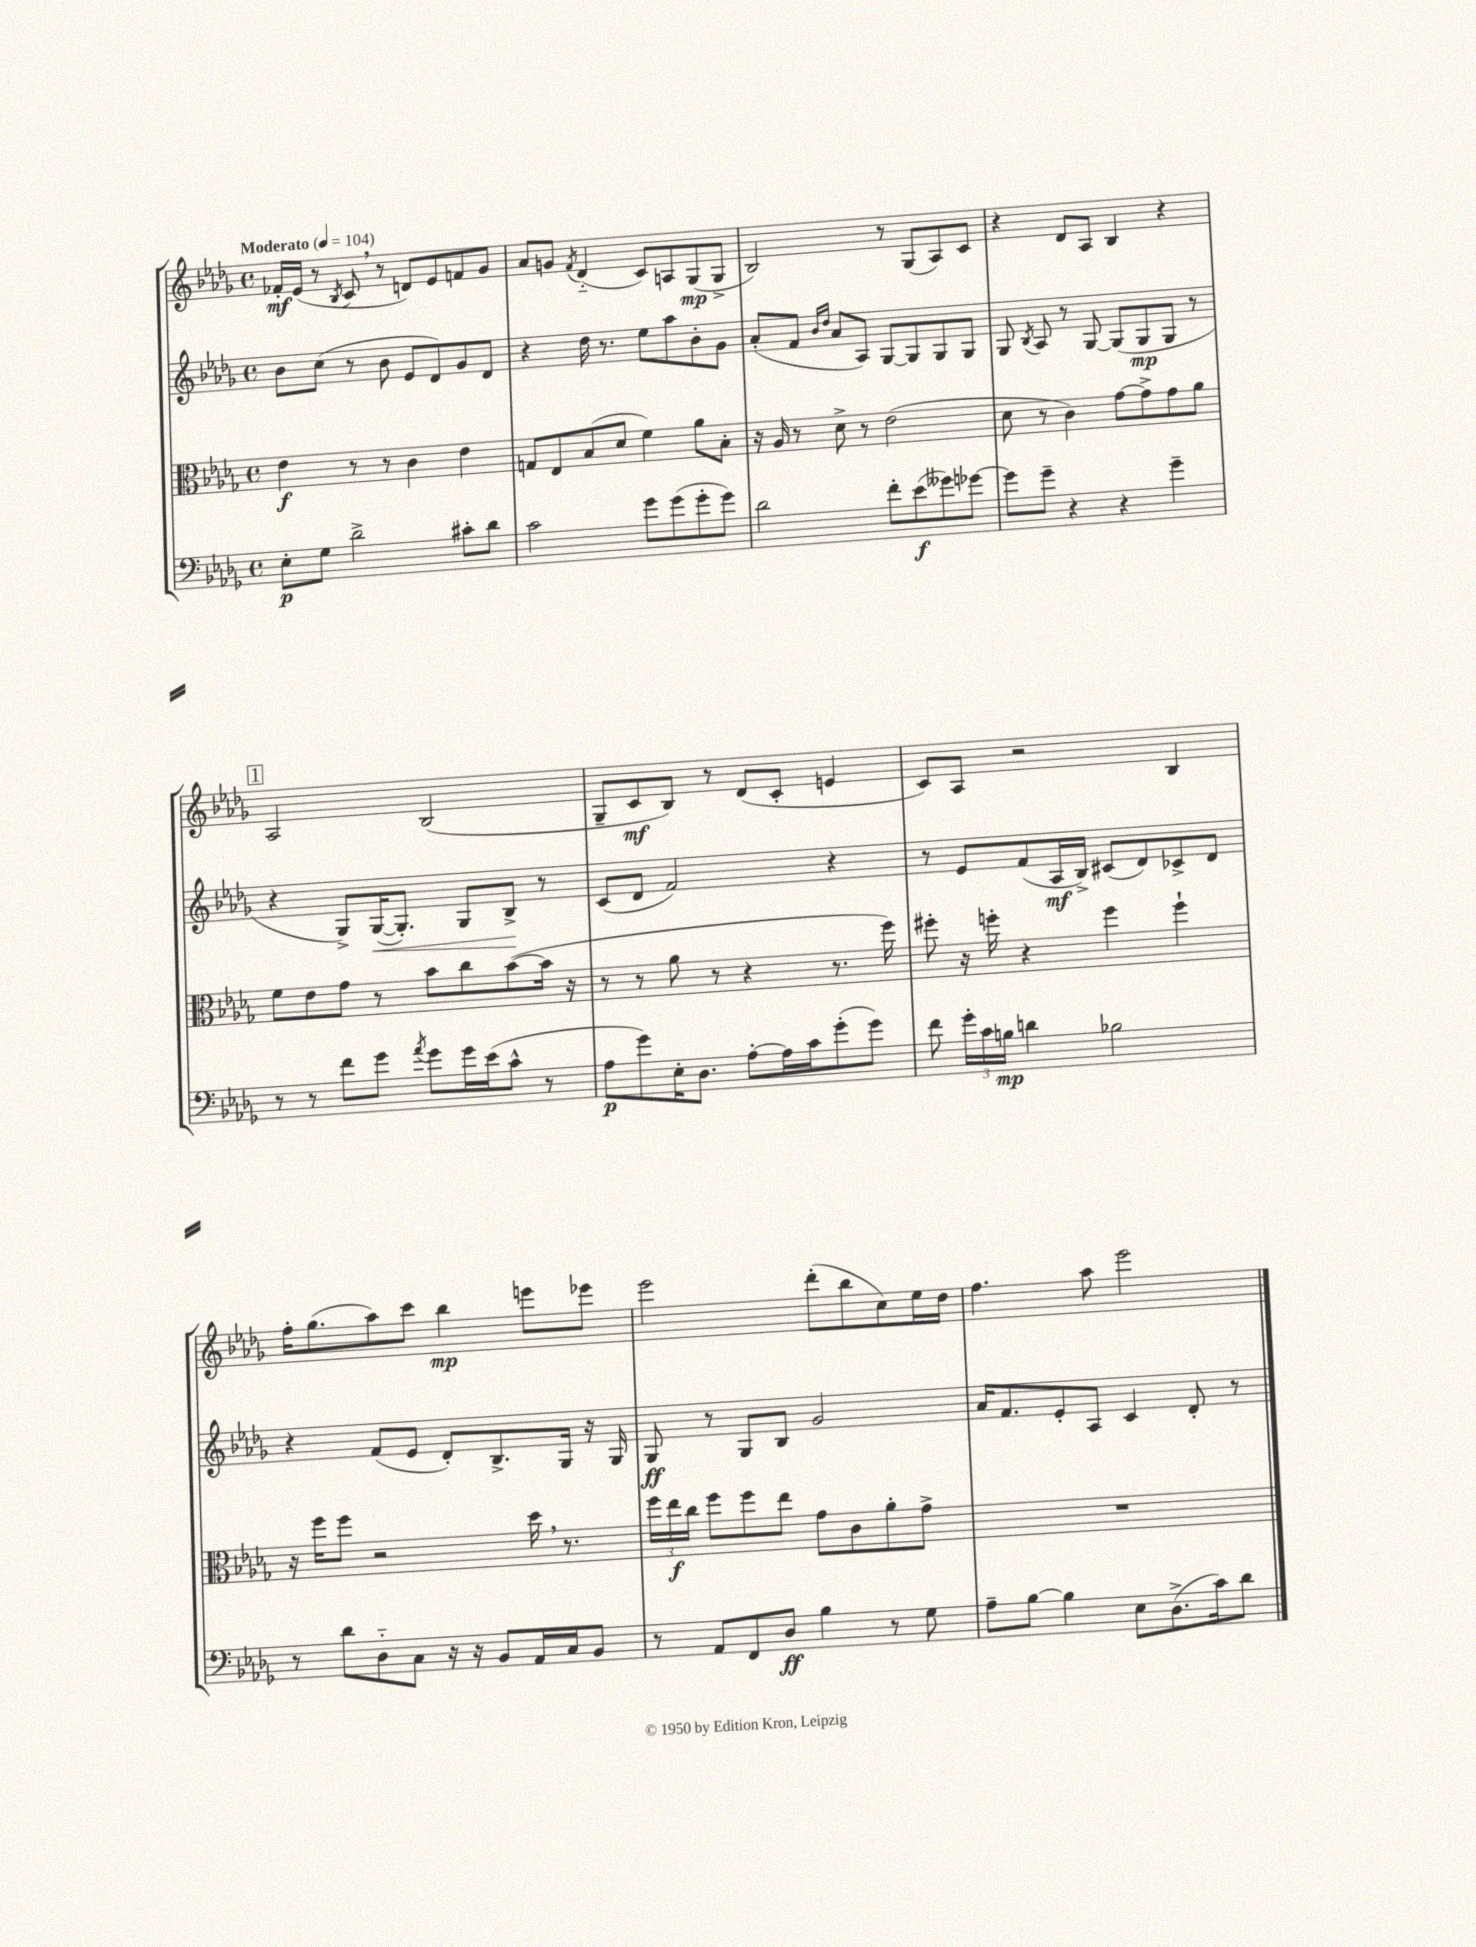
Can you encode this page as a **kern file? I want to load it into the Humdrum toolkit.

**kern	**kern	**kern	**kern
*staff4	*staff3	*staff2	*staff1
*clefF4	*clefC3	*clefG2	*clefG2
*k[b-e-a-d-g-]	*k[b-e-a-d-g-]	*k[b-e-a-d-g-]	*k[b-e-a-d-g-]
*M4/4	*M4/4	*M4/4	*M4/4
*met(c)	*met(c)	*met(c)	*met(c)
*MM104	*MM104	*MM104	*MM104
8E-'\L	4e-\	8b-\L	16f-'/LL
.	.	.	(16e-/JJ
8G-\J	.	(8cc\J	8r
.	.	.	8qB-/
2d-^\	8r	8r	8c/
.	8r	8b-\	8r
.	4c\	8e-/L	8d/L)
.	.	8d-/)	8e-/
8c#'\L	4e-\	8g-/	8f/
8d-\J	.	8d-/J	8g-/J
=	=	=	=
2c\	8G/L	4r	8a-/L
.	8E-/	.	8g/J
.	.	.	8qf/
.	(8B-/	16dd-\	(4d-'~/
.	.	8.r	.
.	8d-/J	.	.
8g-\L	4f\)	8ee-\L	8c/L)
(8g-\	.	8aa-\	8A/
8g-'\	8a-\L	8b-'\	(8G-/
8g-\J)	8B-'\J	8g-\J	8G-^/J
=	=	=	=
2d-\	16r	(8a-'/L	2B-/)
.	16A-/	.	.
.	8r	8f/J	.
.	.	16qqb-/LL	.
.	.	16qqdd-/JJ	.
.	8d-^\	8a-/L	.
.	8r	8A-/J)	.
8f'\L	(2e-\	[8G-/L	8r
(8e-\	.	8G-/]	(8G-/L
8g--\)	.	8G-/	8A-/)
[8g-\J	.	8G-/J	8c/J
=	=	=	=
8g-\]L	8d-\	8G-/	4r
.	.	8qB-/	.
8g-~\J	8r	8A-/	.
4r	4c\)	8r	8d-/L
.	.	[8G-/	8A-/J
4r	[8g-\L	(8G-/]L	4B-/
.	8g-^\]	8G-/	.
4g-~\	8g-\	8G-/J	4r
.	8a-\J	8r	.
=	=	=	=
8r	8f\L	4r	2A-/
8r	8e-\	.	.
8f\L	8g-\J	8G-^/L)	.
8g-\J	8r	([16G-/K	.
.	.	8.G-'/]J)	.
8qa-/	.	.	.
8g-\L	8b-\L	.	(2B-/
16g-\L	8cc\	8G-/L	.
(16e-\J	.	.	.
8c^^\J	([8b-\	8B-^/J	.
8r	16b-\]Jk	8r	.
.	16r	.	.
=	=	=	=
8A-\L	8r	(8c/L	8G-~/L
8g-\)	8r	8d-/J	8c/
16E-'\K	8a-\	2f/)	8B-/J)
8.D-\J	.	.	.
.	8r	.	8r
[8A-'\L	4r	.	(8d-/L
16A-\]L	.	.	8c'/J
16c\J	.	.	.
(8g-'\	8.r	4r	4e/
8g-\J)	.	.	.
.	16ff\)	.	.
=	=	=	=
8f\	8ff#'\	8r	8c/L)
24g-'\LL	16r	8e-/L	8A-/J
24c\	.	.	.
.	16ff'\	.	.
24B\JJ	.	.	.
4d\	4r	(8f/	2r
.	.	16A-/L	.
.	.	16B-^/JJ)	.
2B-\	4ff\	(8c#/L	.
.	.	8d-/)	.
.	4ff`\	8c-^/	4B-/
.	.	8d-/J	.
=	=	=	=
8r	16r	4r	16ff'\LK
.	16ff\LK	.	(8.gg-\
8d-\L	8ff\J	.	.
8D-'~\	2r	(8f/L	8aa-\)
8C\J	.	8e-/J	8ccc\J
16r	.	8d-'/L)	4bb-\
16r	.	.	.
8BB-/L	.	8.B-^/	.
16AA-/L	16dd-\	.	8eee\L
16C/J	8.r	16G-/Jk	.
8BB-/J	.	16r	8eee-\J
.	.	16G-/	.
=	=	=	=
8r	24ff\LL	8G-/	2eee-\
.	24ee-\	.	.
.	24cc\JJ	.	.
8AA-/L	8ff\L	8r	.
8FF/	8ff\	8G-/L	.
8D-/J	8ee-\J	8B-/J	.
4B-\	8g-\L	2g-/	(8ddd-'\L
.	8c\	.	8bb-\
8r	8a-'\	.	8cc\)
8G-\	8g-^\J	.	16ee-\L
.	.	.	16dd-\JJ
=	=	=	=
8A-~\L	1r	16a-/LK	4.ff\
.	.	8.f/	.
[8B-\J	.	.	.
4B-\]	.	8e-'/	.
.	.	8A-/J	8aa-\
8E-\L	.	4c/	2eee-\
(8.D-^\	.	.	.
.	.	8d-'/	.
16c\k)	.	.	.
8d-\J	.	8r	.
==	==	==	==
*-	*-	*-	*-
